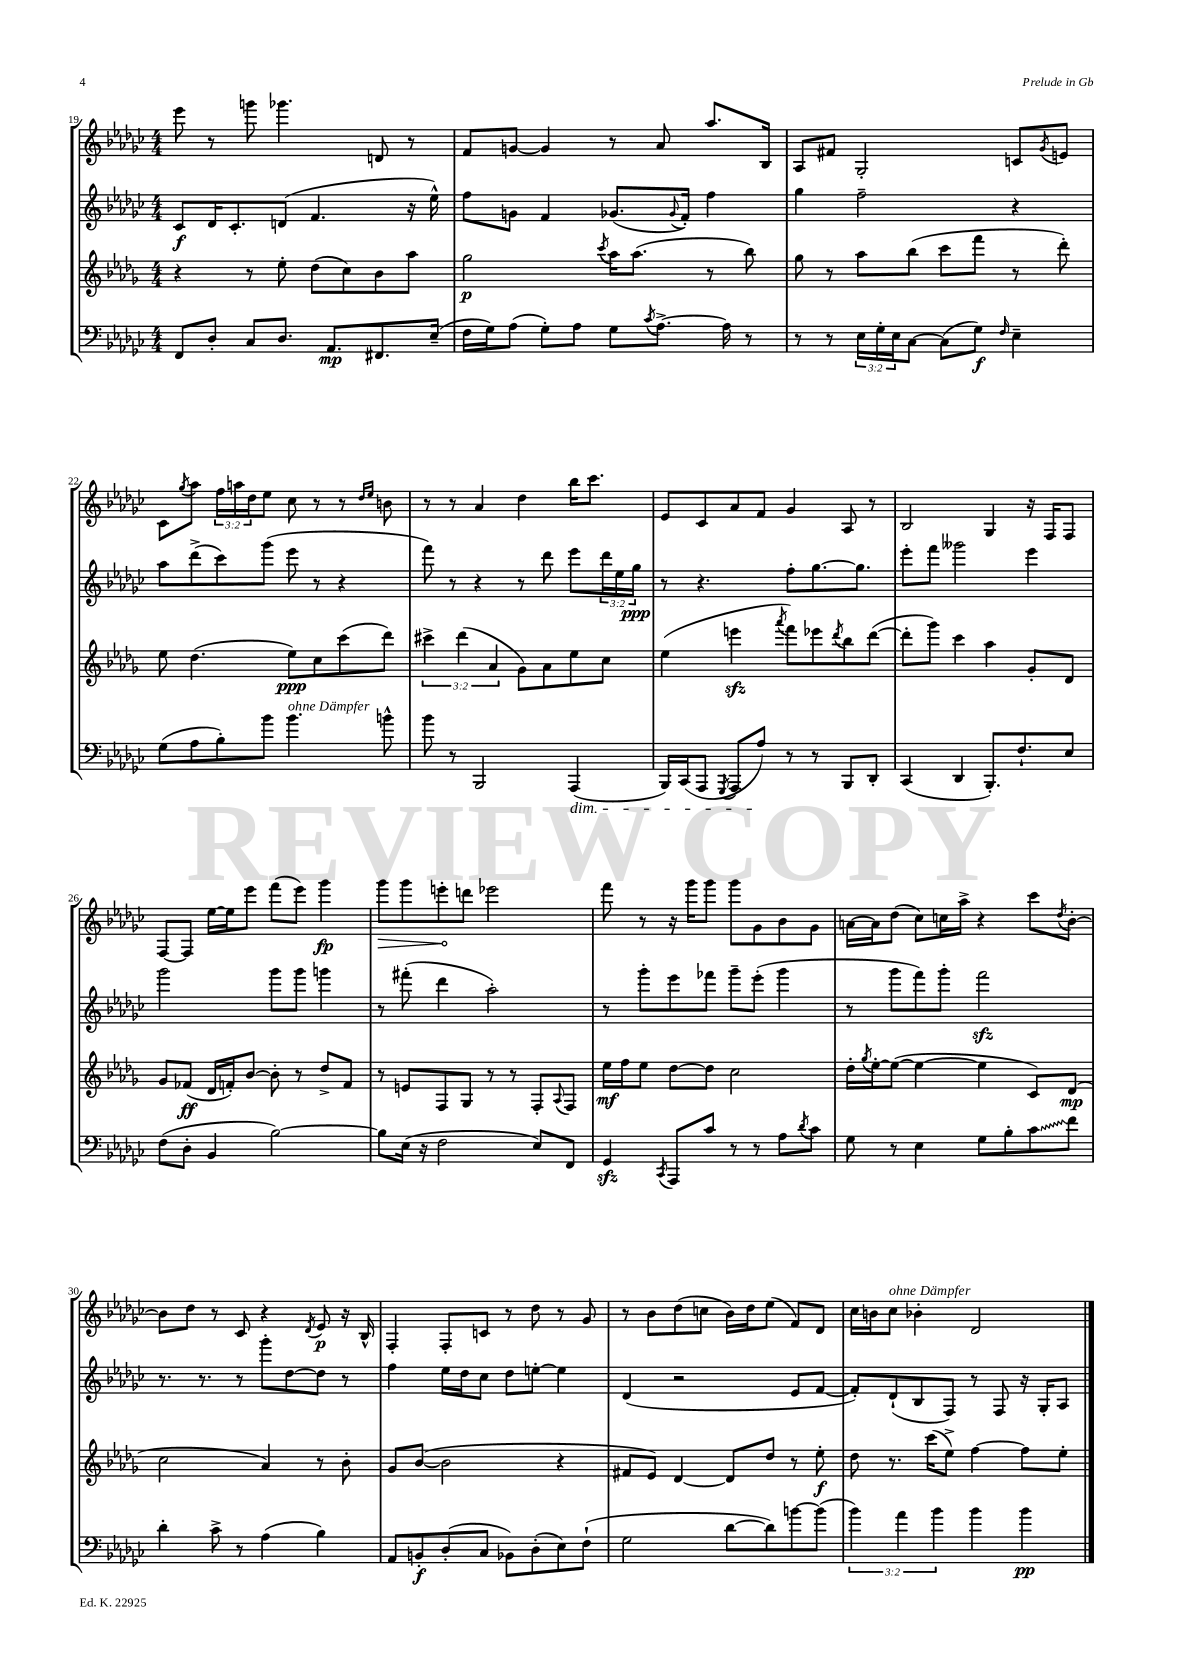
<<
\new StaffGroup <<
\new Staff = "s0" {
    \clef treble \key ges \major \numericTimeSignature \time 4/4 \override Staff.TupletNumber.text = #tuplet-number::calc-fraction-text
    ees'''8 r8 g'''8 ges'''4. d'8 r8 |
    f'8 g'8~ g'4 r8 aes'8 aes''8. bes16 |
    aes8 fis'8 ges2-. c'8 \acciaccatura { ges'8 } e'8 |
    ces'8 \acciaccatura { ges''8 } aes''8 \tuplet 3/2 { f''16 a''16 des''16 } ees''8 ces''8 r8 r8 \grace { des''16 ees''16 } b'8 |
    r8 r8 aes'4 des''4 bes''16 ces'''8. |
    ees'8 ces'8 aes'8 f'8 ges'4 aes8 r8 |
    bes2 ges4 r16 f16 f8 |
    f8~ f8 ees''16~ ees''16 ees'''8 f'''8( ees'''8) ges'''4\fp |
    \once \override Hairpin.circled-tip = ##t ges'''8\> ges'''8 e'''8-.\! d'''8 ees'''2 |
    f'''8 r8 r16 ges'''16 ges'''8 ges'''8 ges'8 bes'8 ges'8 |
    a'16~ a'16 des''8( ces''8) c''16 aes''16-> r4 ces'''8 \acciaccatura { des''8 } bes'8~-. |
    bes'8 des''8 r8 ces'8 r4 \acciaccatura { des'8 } ees'8\p r16 bes16-^ |
    f4-. f8-. c'8 r8 des''8 r8 ges'8 |
    r8 bes'8 des''8( c''8 bes'16) des''16 ees''8( f'8) des'8 |
    ces''16 b'16 ces''8^\markup { \italic "ohne Dämpfer" } bes'4-. des'2 \bar "|." |
}
\new Staff = "s1" {
    \clef treble \key ges \major \numericTimeSignature \time 4/4 \override Staff.TupletNumber.text = #tuplet-number::calc-fraction-text
    ces'8\f des'16 ces'8.-. d'8( f'4. r16 ees''16-^) |
    f''8 g'8 f'4 ges'8.( \appoggiatura { ges'8 } f'16-.) f''4 |
    ges''4 f''2-- r4 |
    aes''8 des'''8->( ces'''8) ges'''8( ees'''8 r8 r4 |
    f'''8) r8 r4 r8 des'''8 ees'''8 \tuplet 3/2 { des'''16 ees''16 ges''16\ppp } |
    r8 r4. f''8-. ges''8.~ ges''8. |
    ees'''8-. f'''8 geses'''2 ees'''4 |
    ges'''2 ges'''8 ges'''8 g'''4 |
    r8 fis'''8-.( des'''4 aes''2-.) |
    r8 ges'''8-. ees'''8 fes'''8 ges'''8-- ees'''8-.( ges'''4 |
    r8 ges'''8 f'''8) ges'''8-. f'''2\sfz |
    r8. r8. r8 ges'''8-. des''8~ des''8 r8 |
    f''4 ees''16 des''16 ces''8 des''8 e''8~-. e''4 |
    des'4( r2 ees'8 f'8~ |
    f'8-.) des'8-!( bes8 f8) r8 f8 r16 ges16-. aes8 \bar "|." |
}
\new Staff = "s2" {
    \clef treble \key des \major \numericTimeSignature \time 4/4 \override Staff.TupletNumber.text = #tuplet-number::calc-fraction-text
    r4 r8 ees''8-. des''8( c''8) bes'8 aes''8 |
    ges''2\p \acciaccatura { c'''8 } aes''16 aes''8.( r8 bes''8) |
    ges''8 r8 aes''8 bes''8( c'''8 f'''8 r8 des'''8-.) |
    ees''8 des''4.( ees''8\ppp) c''8 c'''8( des'''8) |
    \tuplet 3/2 { cis'''4-> des'''4( aes'4 } ges'8) aes'8 ees''8 c''8 |
    ees''4( e'''4\sfz \acciaccatura { aes'''8 } f'''8) ees'''8 \acciaccatura { des'''8 } bes''8 des'''8~( |
    des'''8-. ges'''8) c'''4 aes''4 ges'8-. des'8 |
    ges'8 fes'8\ff( des'16 f'16-.) bes'8~ bes'8-. r8 des''8-> f'8 |
    r8 e'8 f8 ges8 r8 r8 f8-. \appoggiatura { aes8 } f8 |
    ees''16\mf f''16 ees''8 des''8~ des''8 c''2 |
    des''16-. \acciaccatura { ges''8 } ees''16~-. ees''8~( ees''4~ ees''4 c'8) des'8\mp( |
    c''2 aes'4) r8 bes'8-. |
    ges'8 bes'8~( bes'2 r4 |
    fis'8 ees'8) des'4~ des'8 des''8 r8 ees''8-.\f |
    des''8 r8. c'''16( ees''8->) f''4~ f''8 ees''8-. \bar "|." |
}
\new Staff = "s3" {
    \clef bass \key ges \major \numericTimeSignature \time 4/4 \override Staff.TupletNumber.text = #tuplet-number::calc-fraction-text
    f,8 des8-. ces8 des8. aes,8.\mp fis,8. ees16--( |
    f16 ges16) aes8( ges8-.) aes8 ges8 \acciaccatura { ces'8 } aes8.~-> aes16 r8 |
    r8 r8 \tuplet 3/2 { ees16 ges16-. ees16 } ces8~ ces8( ges8\f) \grace { f16 } ees4-- |
    ges8( aes8 bes8-.) bes'8 bes'4.^\markup { \italic "ohne Dämpfer" } b'8-^ |
    bes'8 r8 bes,,2 aes,,4\dim( |
    bes,,16) ces,16( aes,,8 \acciaccatura { ges,,8 } aes,,8 aes8\!) r8 r8 bes,,8 des,8-. |
    ces,4( des,4 bes,,8.-.) f8.-! ees8 |
    f8( des8-. bes,4 bes2~) |
    bes8 ees16( r16 f2 ees8) f,8 |
    ges,4\sfz \acciaccatura { ces,8 } aes,,8 ces'8 r8 r8 aes8 \acciaccatura { des'8 } ces'8 |
    ges8 r8 ees4 ges8 bes8-. \once \override Glissando.style = #'zigzag ces'8\glissando f'8 |
    des'4-. ces'8-> r8 aes4( bes4) |
    aes,8 b,8-.\f des8-.( ces8 bes,8) des8-.( ees8) f8-!( |
    ges2 des'8~ des'8) b'8~ b'8( |
    \tuplet 3/2 { bes'4) aes'4 bes'4 } bes'4 bes'4\pp \bar "|." |
}
>>
>>
\layout { \context { \Score currentBarNumber = #19 } }
